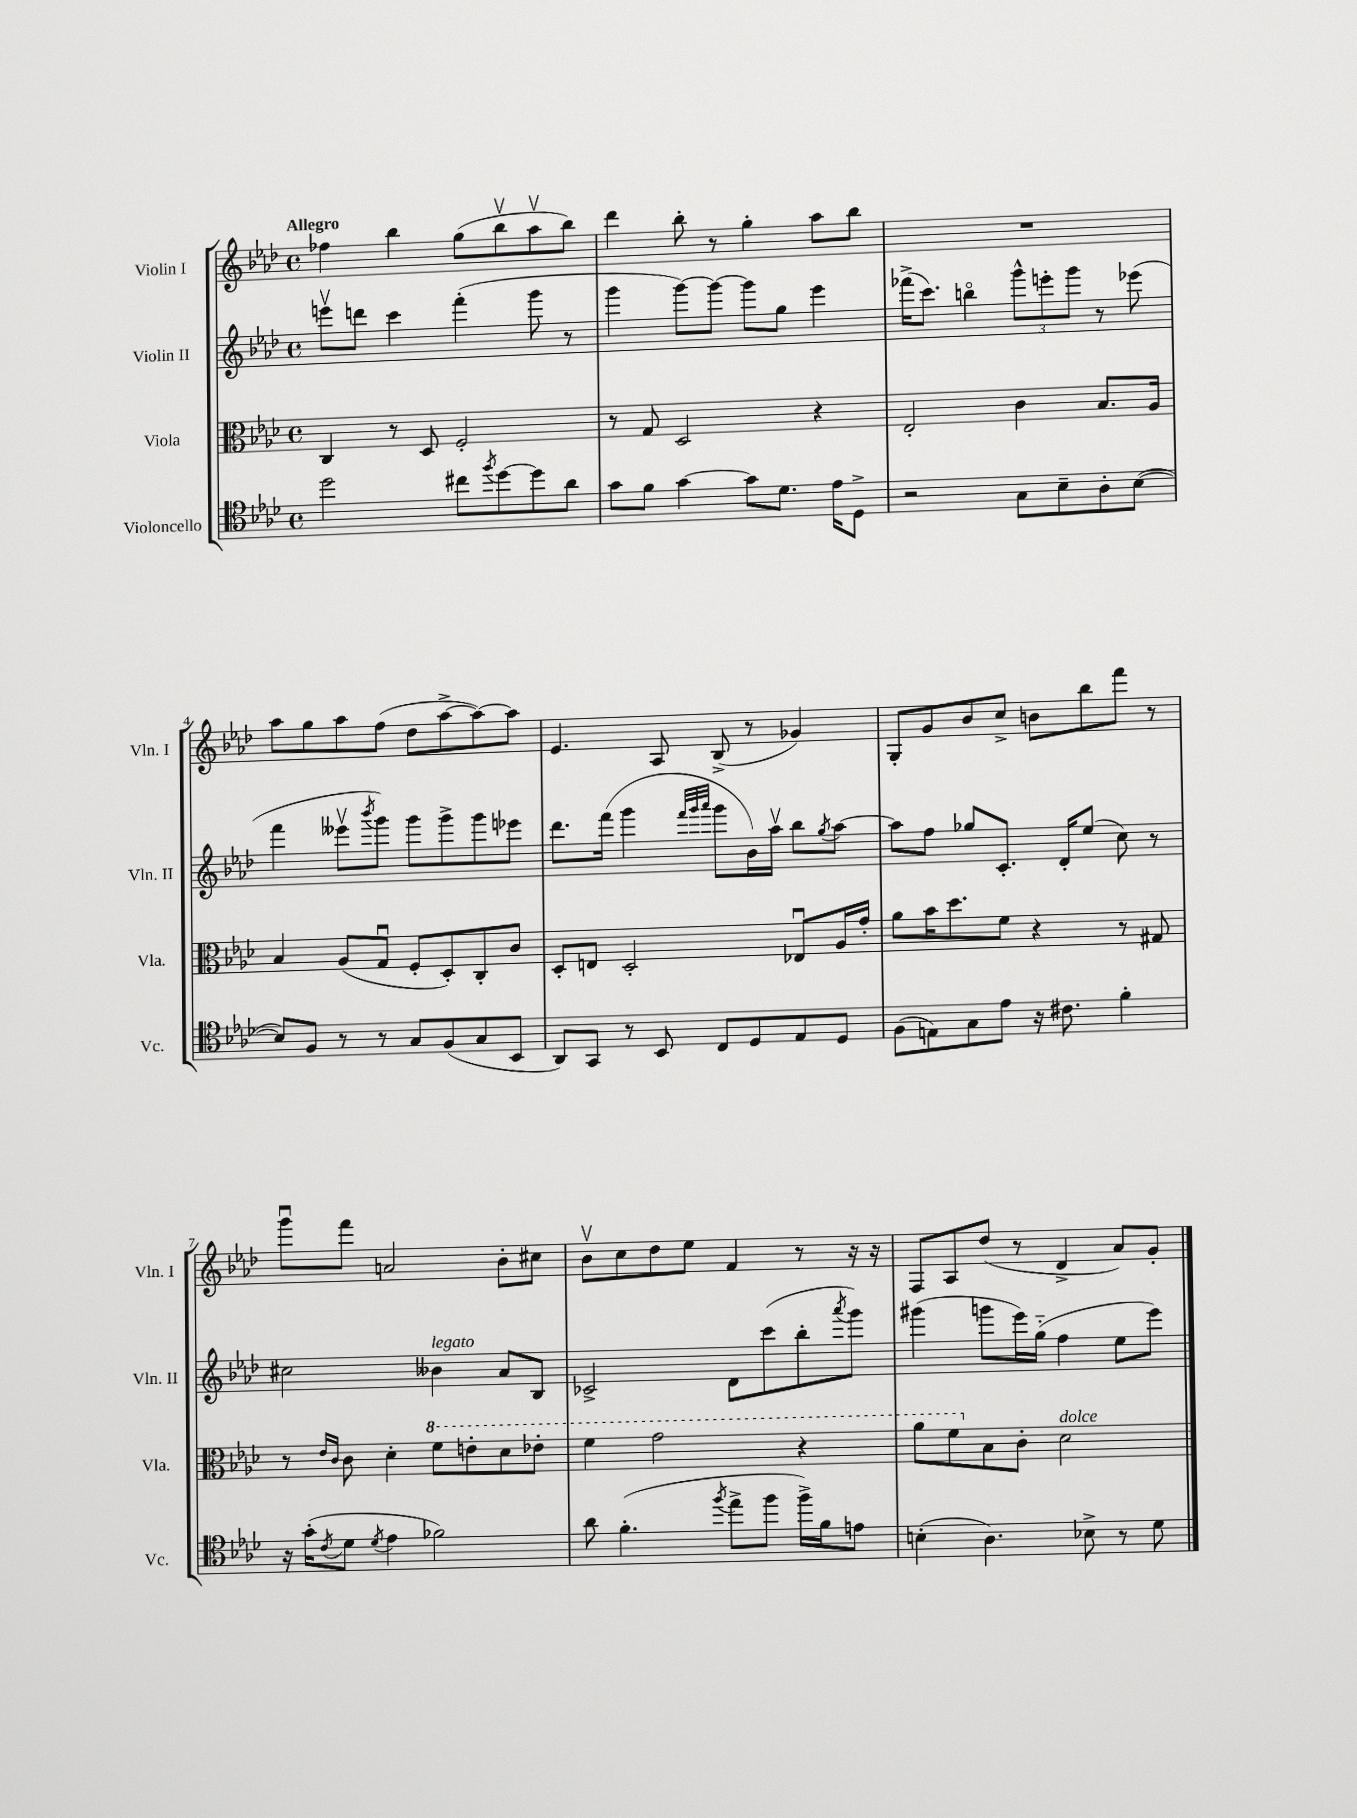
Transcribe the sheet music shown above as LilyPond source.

<<
\new StaffGroup <<
\new Staff = "s0" \with { instrumentName = "Violin I" shortInstrumentName = "Vln. I" } {
    \clef treble \key aes \major \defaultTimeSignature \time 4/4 \tempo "Allegro"
    fes''4 bes''4 g''8( bes''8\upbow aes''8\upbow bes''8) |
    des'''4 bes''8-. r8 g''4-. aes''8 bes''8 |
    R1 |
    aes''8 g''8 aes''8 f''8( des''8 aes''8~-> aes''8~) aes''8 |
    ees'4. aes8 bes8->( r8 ges'4) |
    g8-. g'8 bes'8 c''8-> b'8 bes''8 f'''8 r8 |
    g'''8\downbow f'''8 a'2 bes'8-. cis''8 |
    bes'8\upbow c''8 des''8 ees''8 f'4 r8 r16 r16 |
    f8 aes8 des''8( r8 des'4-> aes'8) g'8-. \bar "|." |
}
\new Staff = "s1" \with { instrumentName = "Violin II" shortInstrumentName = "Vln. II" } {
    \clef treble \key aes \major \defaultTimeSignature \time 4/4
    e'''8\upbow d'''8 c'''4 f'''4-.( g'''8 r8 |
    g'''4 g'''8~) g'''8~ g'''8 g''8 ees'''4 |
    fes'''16->( c'''8.) b''4\flageolet \tuplet 3/2 { g'''8-^ e'''8-. g'''8 } r8 ees'''8( |
    f'''4 eeses'''8\upbow \acciaccatura { bes'''8 } g'''8) g'''8 g'''8-> g'''8 ees'''8 |
    des'''8. f'''16( g'''4 \grace { f'''32 g'''32 aes'''32 } g'''8 bes'16) aes''16\upbow bes''8 \acciaccatura { g''8 } aes''8~ |
    aes''8 f''8 ges''8 c'8.-. des'16-. ees''8( c''8) r8 |
    cis''2 beses'4^\markup { \italic "legato" } aes'8 bes8 |
    ces'2-> des'8 c'''8( bes''8-. \acciaccatura { aes'''8 } g'''8) |
    gis'''4( g'''8 ees'''16) g''16-_( f''4 ees''8 ees'''8) \bar "|." |
}
\new Staff = "s2" \with { instrumentName = "Viola" shortInstrumentName = "Vla." } {
    \clef alto \key aes \major \defaultTimeSignature \time 4/4
    c4 r8 des8 f2-. |
    r8 g8 des2 r4 |
    ees2-. c'4 bes8. aes16 |
    bes4 aes8( g8\downbow f8-. des8-.) c8-. c'8 |
    des8-. e8 des2-. ees8\downbow aes16 g'16-. |
    aes'8 bes'16 des''8. f'8 r4 r8 gis8 |
    r8 \grace { ees'16 c'16 } c'8 des'4-. \ottava #1 f''8 e''8-. des''8 ees''8-. |
    f''4 g''2 r4 |
    aes''8 f''8 \ottava #0 bes8 c'8-. des'2^\markup { \italic "dolce" } \bar "|." |
}
\new Staff = "s3" \with { instrumentName = "Violoncello" shortInstrumentName = "Vc." } {
    \clef tenor \key aes \major \defaultTimeSignature \time 4/4
    des''2 cis''8 \acciaccatura { f''8 } des''8~ des''8 aes'8 |
    g'8 f'8 g'4~ g'8 des'8. ees'16 des8-> |
    r2 g8 bes8-- aes8-. bes8~( |
    bes8) f8 r8 r8 g8 f8( g8 bes,8 |
    aes,8) g,8 r8 bes,8 c8 des8 ees8 des8 |
    f8( e8) g8 ees'8 r16 cis'8. f'4-. |
    r16 g'16-.( \acciaccatura { c'8 } des'8 \acciaccatura { des'8 } ees'4 fes'2) |
    aes'8 f'4.-.( \acciaccatura { f''8 } ees''8-> f''8 f''16->) f'16 e'8 |
    b4-.( aes4.) bes8-> r8 des'8 \bar "|." |
}
>>
>>
